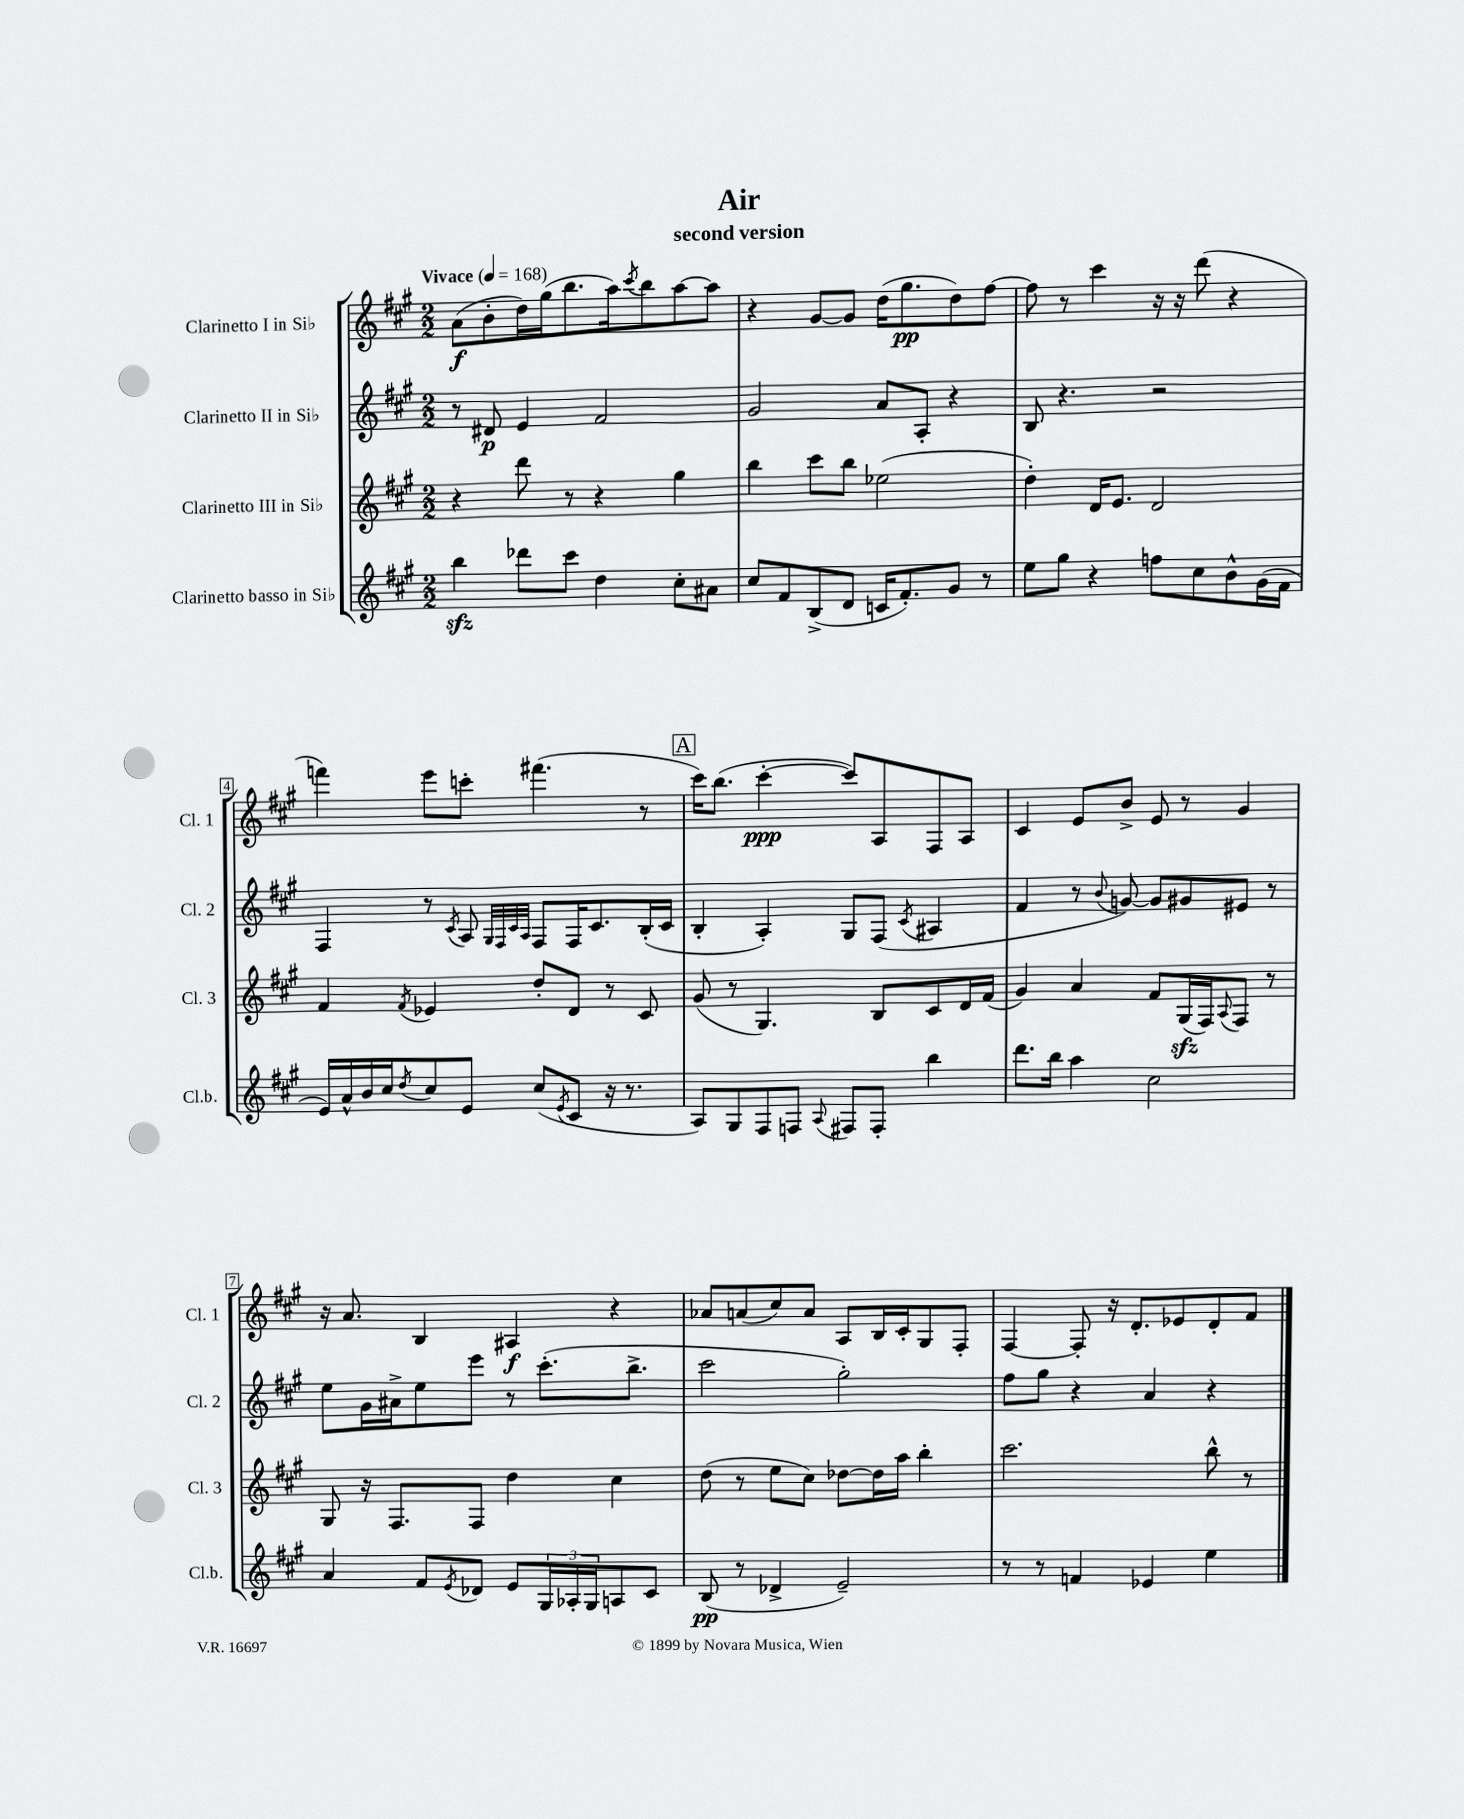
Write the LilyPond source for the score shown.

\header { title = "Air" subtitle = "second version" }
<<
\new StaffGroup <<
\new Staff = "s0" \with { instrumentName = "Clarinetto I in Sib" shortInstrumentName = "Cl. 1" } {
    \clef treble \key a \major \numericTimeSignature \time 2/2 \tempo "Vivace" 4 = 168
    a'8\f( b'8-. d''16) gis''16( b''8. a''16) \acciaccatura { cis'''8 } b''8 a''8~ a''8 |
    r4 gis'8~ gis'8 d''16( gis''8.\pp d''8) fis''8~ |
    fis''8 r8 cis'''4 r16 r16 d'''8( r4 |
    f'''4) e'''8 c'''8-. fis'''4.( r8 |
    \mark \markup { \box "A" } cis'''16) b''8.( cis'''4~-.\ppp cis'''8) a8 fis8 a8 |
    cis'4 e'8 b'8-> e'8 r8 gis'4 |
    r16 a'8. b4 ais4\f r4 |
    aes'8 a'8( cis''8) a'8 a8 b16 cis'16-. gis8 fis8-. |
    fis4~ fis8-. r16 d'8.-. ees'8 d'8-. fis'8 \bar "|." |
}
\new Staff = "s1" \with { instrumentName = "Clarinetto II in Sib" shortInstrumentName = "Cl. 2" } {
    \clef treble \key a \major \numericTimeSignature \time 2/2
    r8 dis'8\p e'4 fis'2 |
    gis'2 a'8 a8-. r4 |
    b8 r4. r2 |
    fis4 r8 \acciaccatura { cis'8 } a8 \grace { gis32 fis32 cis'32 a32 } fis8 fis16 cis'8. b16-.( cis'16 |
    \mark \markup { \box "A" } b4-. a4-.) gis8 fis8( \acciaccatura { cis'8 } ais4 |
    fis'4 r8 \appoggiatura { b'8 } g'8~) g'8 gis'8 eis'8 r8 |
    e''8 gis'16 ais'16-> e''8 e'''8 r8 cis'''8.-.( b''8.-> |
    cis'''2 gis''2-.) |
    fis''8 gis''8 r4 a'4 r4 \bar "|." |
}
\new Staff = "s2" \with { instrumentName = "Clarinetto III in Sib" shortInstrumentName = "Cl. 3" } {
    \clef treble \key a \major \numericTimeSignature \time 2/2
    r4 d'''8 r8 r4 gis''4 |
    b''4 cis'''8 b''8 ees''2( |
    d''4-.) d'16 e'8. d'2 |
    fis'4 \acciaccatura { fis'8 } ees'4 d''8-. d'8 r8 cis'8 |
    \mark \markup { \box "A" } gis'8( r8 gis4.) b8 cis'8 d'16 fis'16( |
    gis'4) a'4 fis'8 gis16\sfz( fis16) \appoggiatura { a8 } fis8 r8 |
    gis8 r16 fis8. fis8 d''4 cis''4 |
    d''8( r8 e''8 cis''8) des''8~ des''16 a''16 b''4-. |
    cis'''2. b''8-^ r8 \bar "|." |
}
\new Staff = "s3" \with { instrumentName = "Clarinetto basso in Sib" shortInstrumentName = "Cl.b." } {
    \clef treble \key a \major \numericTimeSignature \time 2/2
    b''4\sfz des'''8 cis'''8 d''4 cis''8-. ais'8 |
    cis''8 fis'8 b8->( d'8 c'16 fis'8.-.) gis'8 r8 |
    e''8 gis''8 r4 f''8 cis''8 b'8-^ gis'16( fis'16 |
    e'16) a'16-^ b'16 cis''16 \acciaccatura { d''8 } cis''8 e'8 cis''8( \acciaccatura { e'8 } cis'8 r16 r8. |
    \mark \markup { \box "A" } a8) gis8 fis8 f8 \appoggiatura { a8 } fis8 fis8-. b''4 |
    d'''8. b''16 a''4 cis''2 |
    a'4 fis'8 \acciaccatura { e'8 } des'8 e'8 \tuplet 3/2 { gis16 aes16-. gis16 } a8 cis'8 |
    b8\pp( r8 des'4-> e'2--) |
    r8 r8 f'4 ees'4 e''4 \bar "|." |
}
>>
>>
\layout { \context { \Score \override BarNumber.stencil = #(make-stencil-boxer 0.1 0.3 ly:text-interface::print) } }
